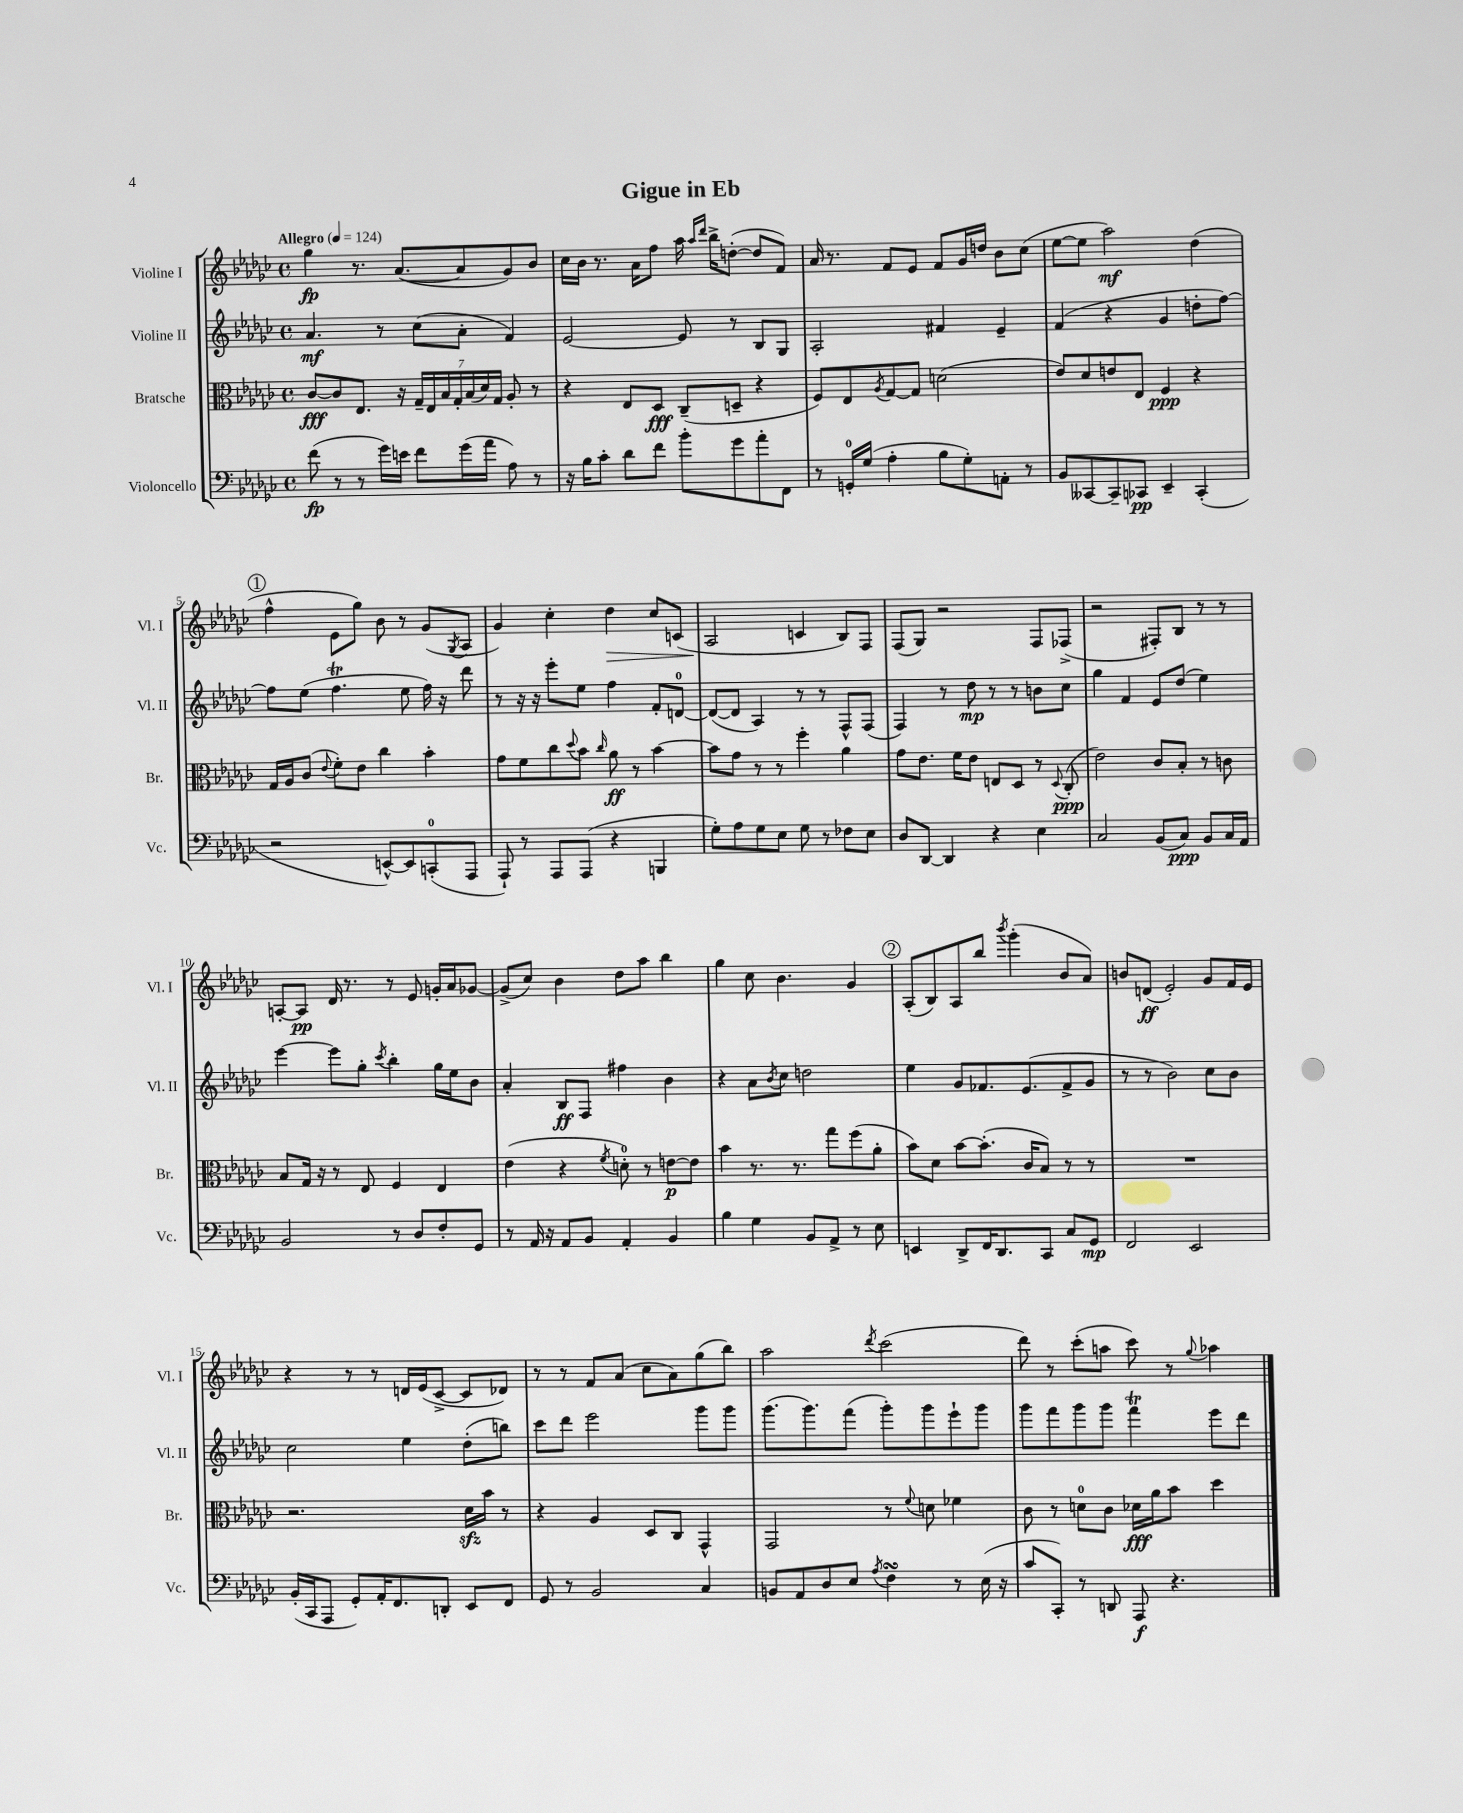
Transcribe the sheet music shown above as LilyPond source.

\header { title = "Gigue in Eb" }
<<
\new StaffGroup <<
\new Staff = "s0" \with { instrumentName = "Violine I" shortInstrumentName = "Vl. I" } {
    \clef treble \key ges \major \defaultTimeSignature \time 4/4 \tempo "Allegro" 4 = 124
    ges''4\fp r8. aes'8.~( aes'8 ges'8) bes'8 |
    ces''16 bes'16 r8. aes'16 f''8 aes''16 \grace { aes''16 des'''16 } bes''16-> d''8~-.( d''8 f'8) |
    aes'16 r8. f'8 ees'8 f'8 ges'16 d''16 bes'8 ces''8( |
    ees''8~ ees''8 aes''2\mf) des''4( |
    \mark \markup { \circle "1" } f''4-^ ees'8 ges''8) bes'8 r8 ges'8( \acciaccatura { ges8 } aes8 |
    ges'4) ces''4-. des''4\> ces''8 c'8( |
    aes2\! c'4 bes8) f8 |
    f8( ges8) r2 f8 fes8->( |
    r2 fis8-.) bes8 r8 r8 |
    a8~-. a8\pp des'16 r8. r8 ees'8 g'16-. aes'16 ges'8~ |
    ges'8->( ces''8) bes'4 des''8 aes''8 bes''4 |
    ges''4 ces''8 bes'4. ges'4 |
    \mark \markup { \circle "2" } aes8-.( bes8) aes8 bes''8 \acciaccatura { bes'''8 } ges'''4-.( bes'8 aes'8) |
    b'8 d'8\ff( ees'2-.) ges'8 f'16 ees'16 |
    r4 r8 r8 d'16 ees'16( ces'8~-> ces'8 des'8) |
    r8 r8 f'8 aes'8( ces''8 aes'8) ges''8( bes''8) |
    aes''2 \acciaccatura { des'''8 } ces'''2( |
    des'''8) r8 ces'''8-.( a''8 ces'''8) r8 \appoggiatura { ges''8 } aes''4 \bar "|." |
}
\new Staff = "s1" \with { instrumentName = "Violine II" shortInstrumentName = "Vl. II" } {
    \clef treble \key ges \major \defaultTimeSignature \time 4/4
    aes'4.\mf r8 ces''8( aes'8-. f'4) |
    ees'2~ ees'8 r8 bes8 ges8 |
    aes2-. fis'4 ees'4-- |
    f'4( r4 ges'4 d''8-. f''8~) |
    \mark \markup { \circle "1" } f''8 ees''8( f''4.\trill ees''8 f''16) r16 des'''8 |
    r8 r16 r16 ees'''8-. ees''8 f''4 f'8-. d'8-0~ |
    d'8~( d'8 aes4) r8 r8 f8-^ f8( |
    f4) r8 des''8\mp r8 r8 b'8 ces''8 |
    ges''4 f'4 ees'8 des''8( ees''4) |
    ees'''4~ ees'''8 ges''8-. \acciaccatura { ces'''8 } bes''4-. ges''16 ees''16 bes'8 |
    aes'4-. bes8\ff f8 fis''4 bes'4 |
    r4 aes'8 \acciaccatura { bes'8 } ces''8 d''2 |
    \mark \markup { \circle "2" } ees''4 ges'8 fes'8. ees'8.( fes'8-> ges'8 |
    r8 r8 bes'2) ces''8 bes'8 |
    ces''2 ees''4 des''8-.( b''8) |
    ces'''8 des'''8 ees'''2 ges'''8 ges'''8 |
    ges'''8.( ges'''8.) f'''8( ges'''8-.) ges'''8 ees'''8-! ges'''8 |
    ges'''8 f'''8 ges'''8 ges'''8 f'''4\trill ees'''8 des'''8 \bar "|." |
}
\new Staff = "s2" \with { instrumentName = "Bratsche" shortInstrumentName = "Br." } {
    \clef alto \key ges \major \defaultTimeSignature \time 4/4
    ces'8~\fff ces'8 ees8. r16 \tuplet 7/4 { ges16-- ees16 bes16 ges16-. bes16( des'16) ges16 } aes8-. r8 |
    r4 ees8 des8\fff ces8--( d8-- r4 |
    f8) ees8 \acciaccatura { aes8 } ges8~ ges8 d'2( |
    ees'8) des'8 e'8 ees8 f4\ppp r4 |
    \mark \markup { \circle "1" } ges16 aes16 ces'8( \appoggiatura { ees'8 } f'8-.) ees'8 ces''4 bes'4-. |
    ges'8 f'8 ces''8 \appoggiatura { des''8 } bes'8 \grace { ces''16 } aes'8\ff r8 bes'4~ |
    bes'8 ges'8 r8 r8 f''4-. aes'4 |
    ges'8 ees'8. f'16 ees'8 e8 des8 r8 \appoggiatura { des8 } ces8-.\ppp( |
    ees'2) ces'8 bes8-. r8 c'8 |
    bes8 ges16 r16 r8 ees8 f4 ees4 |
    ees'4( r4 \acciaccatura { f'8 } d'8-0-.) r8 e'8~\p e'8 |
    bes'4 r8. r8. ges''8 f''8( aes'8-. |
    \mark \markup { \circle "2" } bes'8) des'8 bes'8~ bes'8.-.( ces'16 bes8) r8 r8 |
    R1 |
    r2. des'16\sfz bes'16 r8 |
    r4 aes4 des8 ces8 ges,4-^ |
    ges,2 r8 \appoggiatura { f'8 } d'8 fes'4 |
    ces'8 r8 d'8-0 ces'8 des'16\fff aes'16 bes'8 des''4 \bar "|." |
}
\new Staff = "s3" \with { instrumentName = "Violoncello" shortInstrumentName = "Vc." } {
    \clef bass \key ges \major \defaultTimeSignature \time 4/4
    f'8\fp( r8 r8 ges'16) e'16 f'8 ges'16( aes'16 aes8) r8 |
    r16 bes16 ces'8-. des'8 f'8 bes'8-. ges'8 aes'8-. f,8 |
    r8 g,16-0-. ges16( aes4-. bes8 ges8-.) a,8-. r8 |
    bes,8 ceses,8~ ceses,8-- ces,8\pp ees,4-- ces,4-.( |
    \mark \markup { \circle "1" } r2 e,8~-^) e,8 c,8-0-.( aes,,8 |
    aes,,8-!) r8 aes,,8 aes,,8( r4 b,,4 |
    ges8-.) aes8 ges8 ees8 ges8 r8 fes8 ees8 |
    des8 des,8~ des,4 r4 ees4 |
    ces2 bes,8( ces8\ppp) bes,8 ces16 aes,16 |
    bes,2 r8 des8 f8-. ges,8 |
    r8 aes,16 r16 aes,8 bes,8 aes,4-. bes,4 |
    bes4 ges4 bes,8 aes,8-> r8 ees8 |
    \mark \markup { \circle "2" } e,4 des,8-> f,16 des,8. ces,8 ces8 ges,8\mp |
    f,2 ees,2 |
    bes,16-.( ces,16 aes,,8 ges,8-.) aes,16-. f,8. d,8-. ees,8 f,8 |
    ges,8 r8 bes,2 ces4 |
    b,8 aes,8 des8 ees8 \acciaccatura { aes8 } f4\turn r8 ees16( r16 |
    ces'8 ces,8-.) r8 d,8 aes,,8\f r4. \bar "|." |
}
>>
>>
